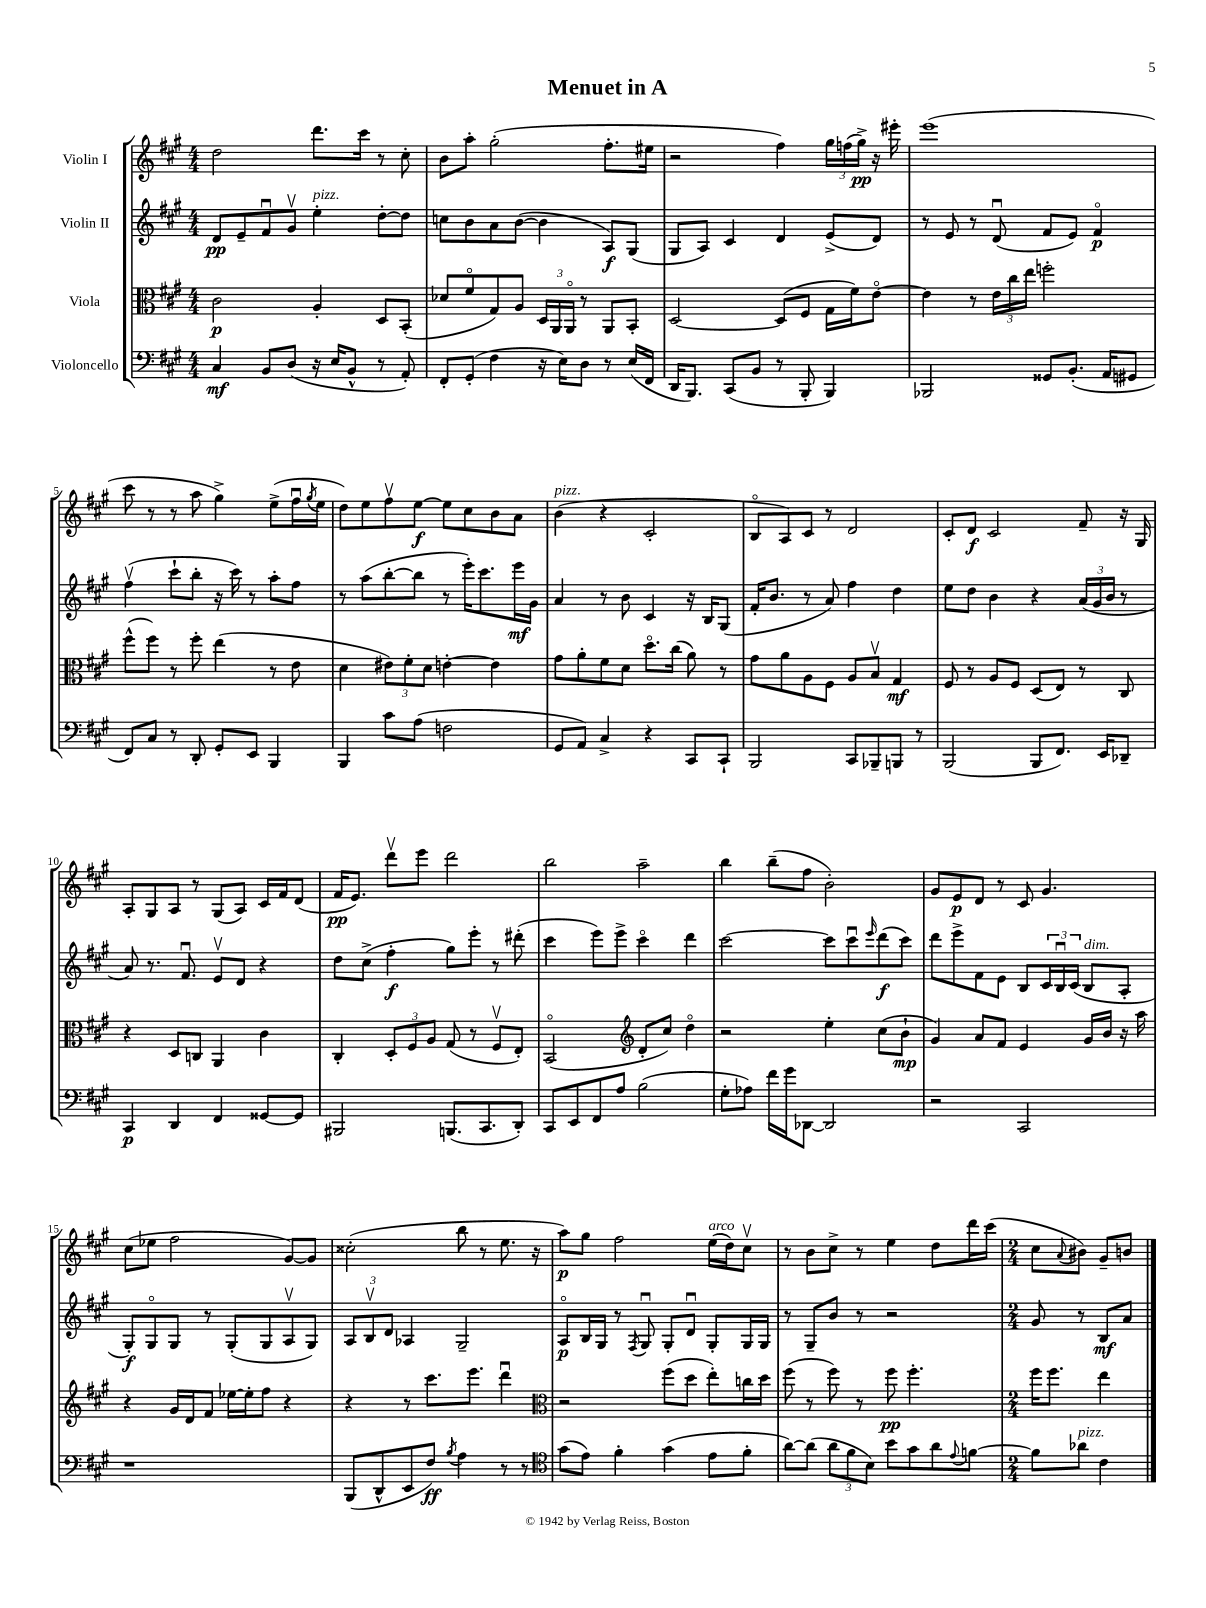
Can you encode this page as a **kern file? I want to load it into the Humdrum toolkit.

**kern	**kern	**kern	**kern
*staff4	*staff3	*staff2	*staff1
*clefF4	*clefC3	*clefG2	*clefG2
*k[f#c#g#]	*k[f#c#g#]	*k[f#c#g#]	*k[f#c#g#]
*M4/4	*M4/4	*M4/4	*M4/4
4C#	2c#	8d	2dd
.	.	8e~	.
8BB	.	8f#u	.
(8D	.	8g#v	.
16r	4A'	4ee'	8.ddd
16E	.	.	.
8BB^^	.	.	.
.	.	.	16ccc#
8r	8D	[8dd'	8r
8AA')	(8BB'	8dd]	8cc#'
=	=	=	=
8FF#'	8d-	8cc	8b
(8GG#'	8f#o	8b	8aa'
4F#	8G#)	8a	(2gg#'
.	8A	([8b	.
16r	24D	4b]	.
.	24AA	.	.
16E)	.	.	.
.	24AAo	.	.
8D	8r	.	.
8r	8AA	8A)	8.ff#'
(16E	8BB'	(8G#	.
16FF#	.	.	16ee#
=	=	=	=
16DD	[2D	8G#	2r
8.BBB)	.	.	.
.	.	8A)	.
(8CC#	.	4c#	.
8BB	.	.	.
8r	(8D]	4d	4ff#)
8BBB'	8F#	.	.
4BBB)	16G#	(8e^	24gg#
.	.	.	(24ff
.	16f#)	.	.
.	.	.	24gg#^)
.	[8eo	8d)	16r
.	.	.	16eee#'
=	=	=	=
2BBB-	4e]	8r	(1eee
.	.	8e	.
.	8r	8r	.
.	24e	(8du	.
.	24cc#	.	.
.	24ee	.	.
8GG##	2ff'	8f#	.
(8.BB'	.	8e)	.
.	.	4f#o	.
16AA	.	.	.
8GG#	.	.	.
=	=	=	=
8FF#)	(8ff#^^	(4ff#v	8ccc#
8C#	8ff#)	.	8r
8r	8r	8ccc#`	8r
8DD'	8ff#'	8bb'	8aa
8GG#'	(4ee	16r	4gg#^)
.	.	16ccc#)	.
8EE	.	8r	.
4BBB	8r	8aa'	(8ee^
.	8e	8ff#	16ff#u
.	.	.	8qgg#
.	.	.	16ee
=	=	=	=
4BBB	4d	8r	8dd)
.	.	(8aa	8ee
8c#	12e#)	[8bb'	8ff#v
.	12f#'	.	.
(8A	.	8bb]	[8ee
.	12d	.	.
2F	[4e'	8r	8ee]
.	.	16eee')	8cc#
.	.	8.ccc#	.
.	4e]	.	8b
.	.	16eee	8a
.	.	16g#	.
=	=	=	=
8GG#	8g#	4a	(4b
8AA)	8a'	.	.
4C#^	8f#	8r	4r
.	8d	8b	.
4r	8.ddo	4c#	2c#'
.	(16cc#	.	.
8CC#	8a)	16r	.
.	.	16B	.
8CC#`	8r	(8G#	.
=	=	=	=
2BBB	8g#	16f#'	8Bo
.	.	8.b	.
.	8a	.	8A)
.	8A	8r	8c#
.	8F#	8a)	8r
8CC#	8A	4ff#	2d
8BBB-~	8Bv	.	.
8BBB	4G#	4dd	.
8r	.	.	.
=	=	=	=
(2BBB	8F#	8ee	8c#'
.	8r	8dd	8d
.	8A	4b	2c#
.	8F#	.	.
8BBB	(8D	4r	.
8.FF#)	8E)	.	.
.	8r	(24a	8f#~
.	.	24g#	.
16EE	.	.	.
.	.	24b	.
8DD-~	8C#	8r	16r
.	.	.	16G#
=	=	=	=
4CC#	4r	8a)	8A'
.	.	8.r	8G#
4DD	8D	.	8A
.	.	8.f#u	.
.	8C	.	8r
4FF#	4AA	8ev	(8G#
.	.	8d	8A)
[8GG##	4c#	4r	16c#
.	.	.	16f#
8GG##]	.	.	(8d
=	=	=	=
2BBB#	4C#'	8dd	16f#
.	.	.	8.e)
.	.	(8cc#^	.
.	12D'	4ff#'	8dddv
.	12F#	.	.
.	.	.	8eee
.	12A	.	.
(8.BBB	(8G#	8gg#)	2ddd
.	8r	8eee'	.
8.CC#	.	.	.
.	8F#v	8r	.
8DD')	8E')	(8ddd#'	.
=	=	=	=
8CC#	(2BBo	4ccc#	2bb
8EE	.	.	.
8FF#	.	8eee)	.
8A	.	8eee^	.
*	*clefG2	*	*
(2B	8d'	4ccc#o	2aa~
.	8cc#)	.	.
.	4ddo	4ddd	.
=	=	=	=
8G#'	2r	[2ccc#	4bb
8A-)	.	.	.
16f#	.	.	(8bb~
16g#	.	.	.
[8DD-	.	.	8ff#
2DD-]	4ee'	8ccc#]	2b')
.	.	8ccc#u	.
.	.	16qqeee	.
.	(8cc#	(8ddd	.
.	8b`	8ccc#)	.
=	=	=	=
2r	4g#)	8ddd	8g#
.	.	8eee^	8e
.	8a	8f#	8d
.	8f#	8e	8r
2CC#	4e	8B	8c#
.	.	24c#	4.g#
.	.	24Bu	.
.	.	(24c#	.
.	16g#	8B	.
.	16b	.	.
.	16r	8A'	.
.	16aa	.	.
=	=	=	=
1r	4r	8G#')	(8cc#
.	.	8G#o	8ee-
.	16g#	8G#	2ff#
.	16d	.	.
.	8f#	8r	.
.	[16ee-	(8G#'	.
.	16ee-']	.	.
.	8ff#	8G#	.
.	4r	8Av	[8g#)
.	.	8G#)	8g#]
=	=	=	=
(8BBB	4r	12A	(2cc##'
.	.	12Bv	.
8DD^^	.	.	.
.	.	12d	.
8EE	8r	4A-	.
8F#)	8.ccc#	.	.
8qB	.	.	.
4A	.	2G#~	8bb
.	8.eee	.	.
.	.	.	8r
8r	4dddu	.	8.ee
8r	.	.	.
.	.	.	16r
=	=	=	=
*clefC4	*clefC3	*	*
(8g#	2r	8Ao	8aa)
8e)	.	16B	8gg#
.	.	16G#	.
4f#'	.	8r	2ff#
.	.	8qF#	.
.	.	8G#u	.
(4g#	(8ff#	8G#'	.
.	8dd	8du	.
8e	8ee')	8G#'	(16ee
.	.	.	16dd)
8f#'	16cc	16G#	8cc#v
.	16dd	16G#	.
=	=	=	=
[8a)	(8ff#	8r	8r
(8a]	8r	8G#~	8b
12a	8ff#)	8b	8cc#^
12f#	.	.	.
.	8r	8r	8r
12B)	.	.	.
8b	8ff#	2r	4ee
8g#	4.ff#'	.	.
8a	.	.	8dd
8qqe	.	.	.
[8f	.	.	16ddd
.	.	.	(16ccc#
=	=	=	=
*M2/4	*M2/4	*M2/4	*M2/4
8f]	16ff#	8g#	8cc#
.	8.ff#	.	.
.	.	.	8qqa
8a-	.	8r	8b#)
4c#	4ee	8B	8g#~
.	.	8a	8b
==	==	==	==
*-	*-	*-	*-
